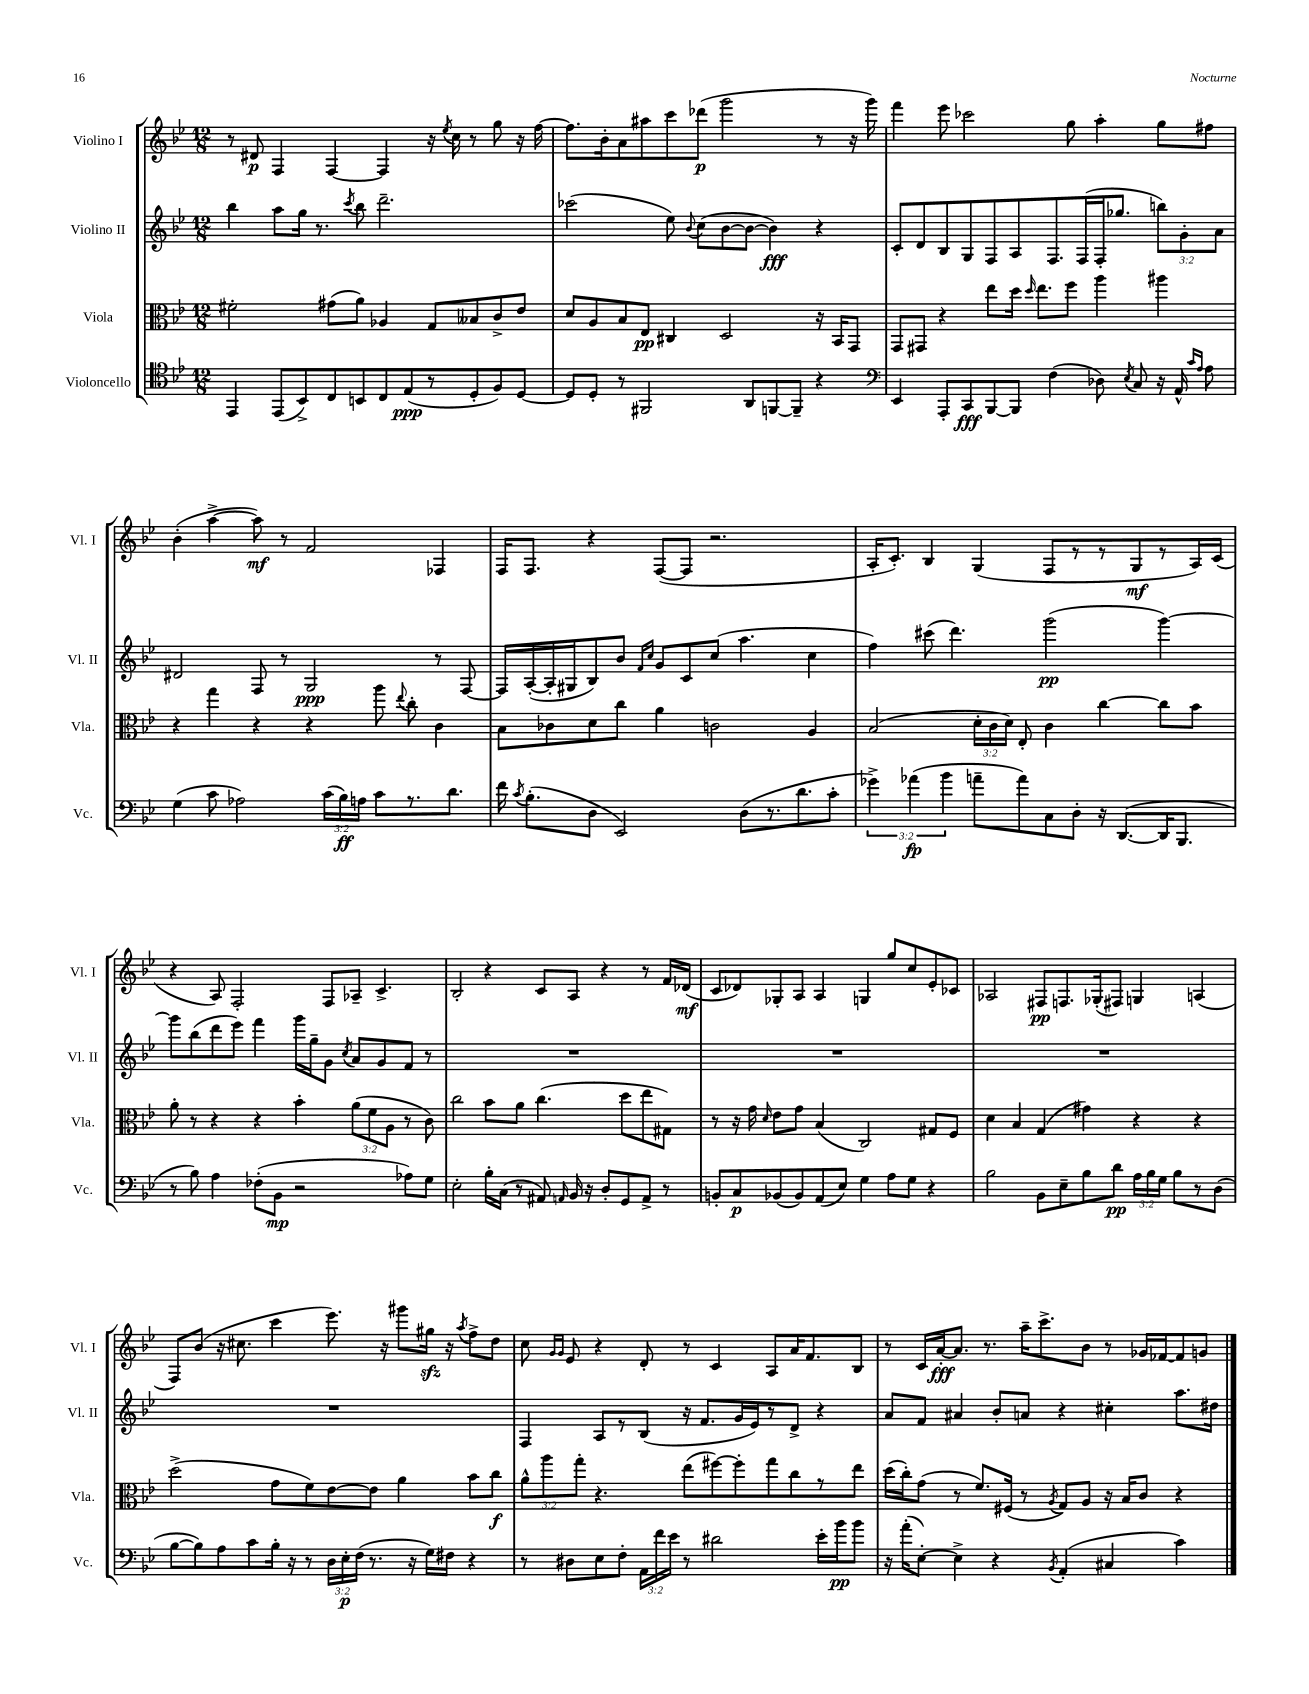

**kern	**kern	**kern	**kern
*staff4	*staff3	*staff2	*staff1
*clefC4	*clefC3	*clefG2	*clefG2
*k[b-e-]	*k[b-e-]	*k[b-e-]	*k[b-e-]
*M12/8	*M12/8	*M12/8	*M12/8
4EE-/	2f#'\	4bb-\	8r
.	.	.	8d#/
(8EE-/L	.	8aa\L	4F/
8BB-^/)	.	16gg\Jk	.
.	.	8.r	.
8C/	(8g#\L	.	[4F/
.	.	8qccc/	.
8BB/	8a\J)	8bb-\	.
8C/	4A-/	2.ddd~\	4F/]
(8E-/	.	.	.
8r	8G/L	.	16r
.	.	.	8qee-/
.	.	.	16cc\
8D'/	8B--/	.	8r
8F/)	8c^/	.	8gg\
[8D/J	8e-/J	.	16r
.	.	.	[16ff\
=	=	=	=
8D/]L	8d/L	(2ccc-\	8.ff\]L
8D'/J	8A/	.	.
.	.	.	16b-'\k
8r	8B-/	.	8a\
2FF#/	8E-/J	.	8aa#\
.	4C#/	8ee-\)	8ccc\
.	.	8qqb-/	.
.	.	(8cc\L	(8ddd-\J
.	2D/	[8b-\	2ggg\
8AA/L	.	8b-\_J	.
[8FF/	.	4b-\])	.
8FF~/]J	.	.	.
4r	16r	4r	8r
.	16BB-/LK	.	.
.	8GG/J	.	16r
.	.	.	16ggg\)
=	=	=	=
*clefF4	*	*	*
4EE-/	8GG/L	8c'/L	4fff\
.	8GG#/J	8d/	.
8AAA'/L	4r	8B-/	8eee-\
8CC/	.	8G/	2ccc-\
[8BBB-/	8ee-\L	8F/	.
8BBB-/]J	16dd\Jk	8A/	.
.	16qqdd/	.	.
.	8.ee-\L	.	.
(4F\	.	8.F/	.
.	8ff\J	.	8gg\
.	.	(16F/L	.
8D-\)	4aa\	16F'/J	4aa'\
.	.	8.gg-/J	.
8qE-/	.	.	.
8C/	.	.	.
16r	4aa#\	12bb\L)	8gg\L
16AA^^/	.	.	.
.	.	12g'\	.
16qqc/LL	.	.	.
16qqA/JJ	.	.	.
8A\	.	.	8ff#\J
.	.	12a\J	.
=	=	=	=
(4G\	4r	2d#/	(4b-'\
8c\	4gg\	.	[4aa^\
2A-\)	.	.	.
.	4r	8F/	8aa\])
.	.	8r	8r
.	4r	2G/	2f/
(24c\LL	.	.	.
24B-\)	.	.	.
24A\JJ	.	.	.
8c\L	8aa\	.	.
.	8qqee-/	.	.
8.r	8cc'\	.	.
.	4c\	8r	4F-/
8.d\J	.	.	.
.	.	[8F/	.
=	=	=	=
16f\	8B-\L	16F/]LL	16F/LK
8qc/	.	.	.
(8.B-'\L	.	([16A'/	8.F/J
.	8c-\	16A'/]	.
.	.	16G#/J	.
8D\J	8d\	8B-/)	4r
2EE-/)	8cc\J	8b-/J	.
.	.	16qqf/LL	.
.	.	16qqcc/JJ	.
.	4a\	8g/L	([8F/L
.	.	8c/	8F/]J
.	2c\	(8cc/J	2.r
(8D\L	.	4.aa\	.
8.r	.	.	.
8.d\	.	.	.
.	4A/	4cc\	.
8c'\J	.	.	.
=	=	=	=
6g-^\)	(2B-/	4ff\)	16A'/LK
.	.	.	8.c'/J)
(6a-\	.	.	.
.	.	(8ccc#\	4B-/
6b-\	.	.	.
.	.	4.ddd\)	.
8a~\L	24d'\LL	.	(4G/
.	24c\	.	.
.	24d\JJ)	.	.
8a\)	8E-'/	.	.
8C\	4c\	(2ggg\	8F/L
8D'\J	.	.	8r
16r	[4cc\	.	8r
([8.DD/L	.	.	.
.	.	.	8G/
16DD/]K	8cc\]L	[4ggg\)	8r
8.BBB-/J	.	.	.
.	8b-\J	.	16A/L)
.	.	.	(16c/JJ
=	=	=	=
8r	8a'\	8ggg\]L	4r
8B-\)	8r	(8bb-\	.
4A\	4r	8ddd\	8A/)
.	.	8eee-\J)	2F'/
(8F-'\L	4r	4fff\	.
8BB-\J	.	.	.
2r	4b-'\	16ggg\LL	.
.	.	16gg~\J	.
.	.	8g\J	8F/L
.	.	8qcc/	.
.	(12a\L	8a/L	8A-~/J
.	12f\	.	.
.	.	8g/	4.c^/
.	12A\J	.	.
8A-\L)	8r	8f/J	.
8G\J	8c\)	8r	.
=	=	=	=
2E-'\	2cc\	1.r	2B-'/
16B-'\LL	8b-\L	.	4r
(16C\JJ	.	.	.
8r	8a\J	.	.
8AA#/)	(4.cc\	.	8c/L
16qqAA/	.	.	.
16BB-/	.	.	8A/J
16r	.	.	.
8D'/L	.	.	4r
8GG/	8dd\L	.	.
8AA^/J	8ee-\	.	8r
8r	8G#\J)	.	16f/LL
.	.	.	(16d-/JJ
=	=	=	=
8BB'/L	8r	1.r	8c/L
8C/	16r	.	8d-/)
.	16g\	.	.
.	16qqd/	.	.
(8BB-/	8e-\L	.	8G-'/
8BB-/)	8g\J	.	8A/J
(8AA/	(4B-/	.	4A/
8E-/J)	.	.	.
4G\	2C/)	.	4G/
8A\L	.	.	8gg/L
8G\J	.	.	8cc/
4r	8G#/L	.	8e-'/
.	8F/J	.	8c-/J
=	=	=	=
2B-\	4d\	1.r	2A-/
.	4B-/	.	.
8BB-\L	(4G/	.	8F#/L
8E-~\	.	.	8.F/
8B-\	4g#\)	.	.
.	.	.	(16G-'/k
8d\J	.	.	8F#/J)
24A\LL	4r	.	4G/
24B-\	.	.	.
24G\JJ	.	.	.
8B-\L	.	.	.
8r	4r	.	(4A/
(8D\J	.	.	.
=	=	=	=
[8B-\L	(2dd^\	1.r	8F/L)
8B-\])	.	.	(8b-/J
8A\	.	.	16r
.	.	.	8.cc#\
8c\	.	.	.
16B-'\Jk	8g\L	.	4ccc\
16r	.	.	.
8r	8f\)	.	.
24D\LL	[8e-\	.	8.eee-\)
24E-'\	.	.	.
(24F\JJ	.	.	.
8.r	8e-\]J	.	.
.	.	.	16r
.	4a\	.	8ggg#\L
16r	.	.	.
16G\LL)	.	.	16gg#\Jk
16F#\JJ	.	.	16r
.	.	.	8qaa/
4r	8b-\L	.	8ff^\L
.	8cc\J	.	8dd\J
=	=	=	=
8r	12a^^\L	4F/	8cc\
.	12aa\	.	.
.	.	.	16qqg/LL
.	.	.	16qqg/JJ
8D#\L	.	.	8e-/
.	12gg'\J	.	.
8E-\	4.r	8A/L	4r
8F'\J	.	8r	.
24AA\LL	.	(8B-/J	8d'/
24f\	.	.	.
24e-\JJ	.	.	.
8r	(8ee-\L	16r	8r
.	.	8.f/L	.
2d#\	[8ff#\)	.	4c/
.	8ff#'\]	16g/L	.
.	.	16e-/J)	.
.	8gg\	8r	8A/L
.	8cc\	8d^/J	16a/K
.	.	.	8.f/
16e-'\LL	8r	4r	.
16b-\J	.	.	.
8b-\J	8ee-\J	.	8B-/J
=	=	=	=
16r	(16dd\LL	8a/L	8r
(16a'\LK	16cc'\J)	.	.
[8E-'\J)	(8g\J	8f/J	16c/LL
.	.	.	[16a'/J
4E-^\]	8r	4a#/	8.a/]J
.	8.f/L)	.	.
.	.	.	8.r
4r	.	8b-'/L	.
.	(16F#/Jk	.	.
.	8r	8a/J	16aa~\LK
.	.	.	8.ccc^\
8qBB-/	8qA/	.	.
(4AA'/	8G/L)	4r	.
.	8A/J	.	8b-\J
4C#/	16r	4cc#'\	8r
.	16B-/LK	.	.
.	8c/J	.	16g-/LL
.	.	.	[16f-/J
4c\)	4r	8.aa\L	8f-/]
.	.	.	8g/J
.	.	16dd#\Jk	.
==	==	==	==
*-	*-	*-	*-
